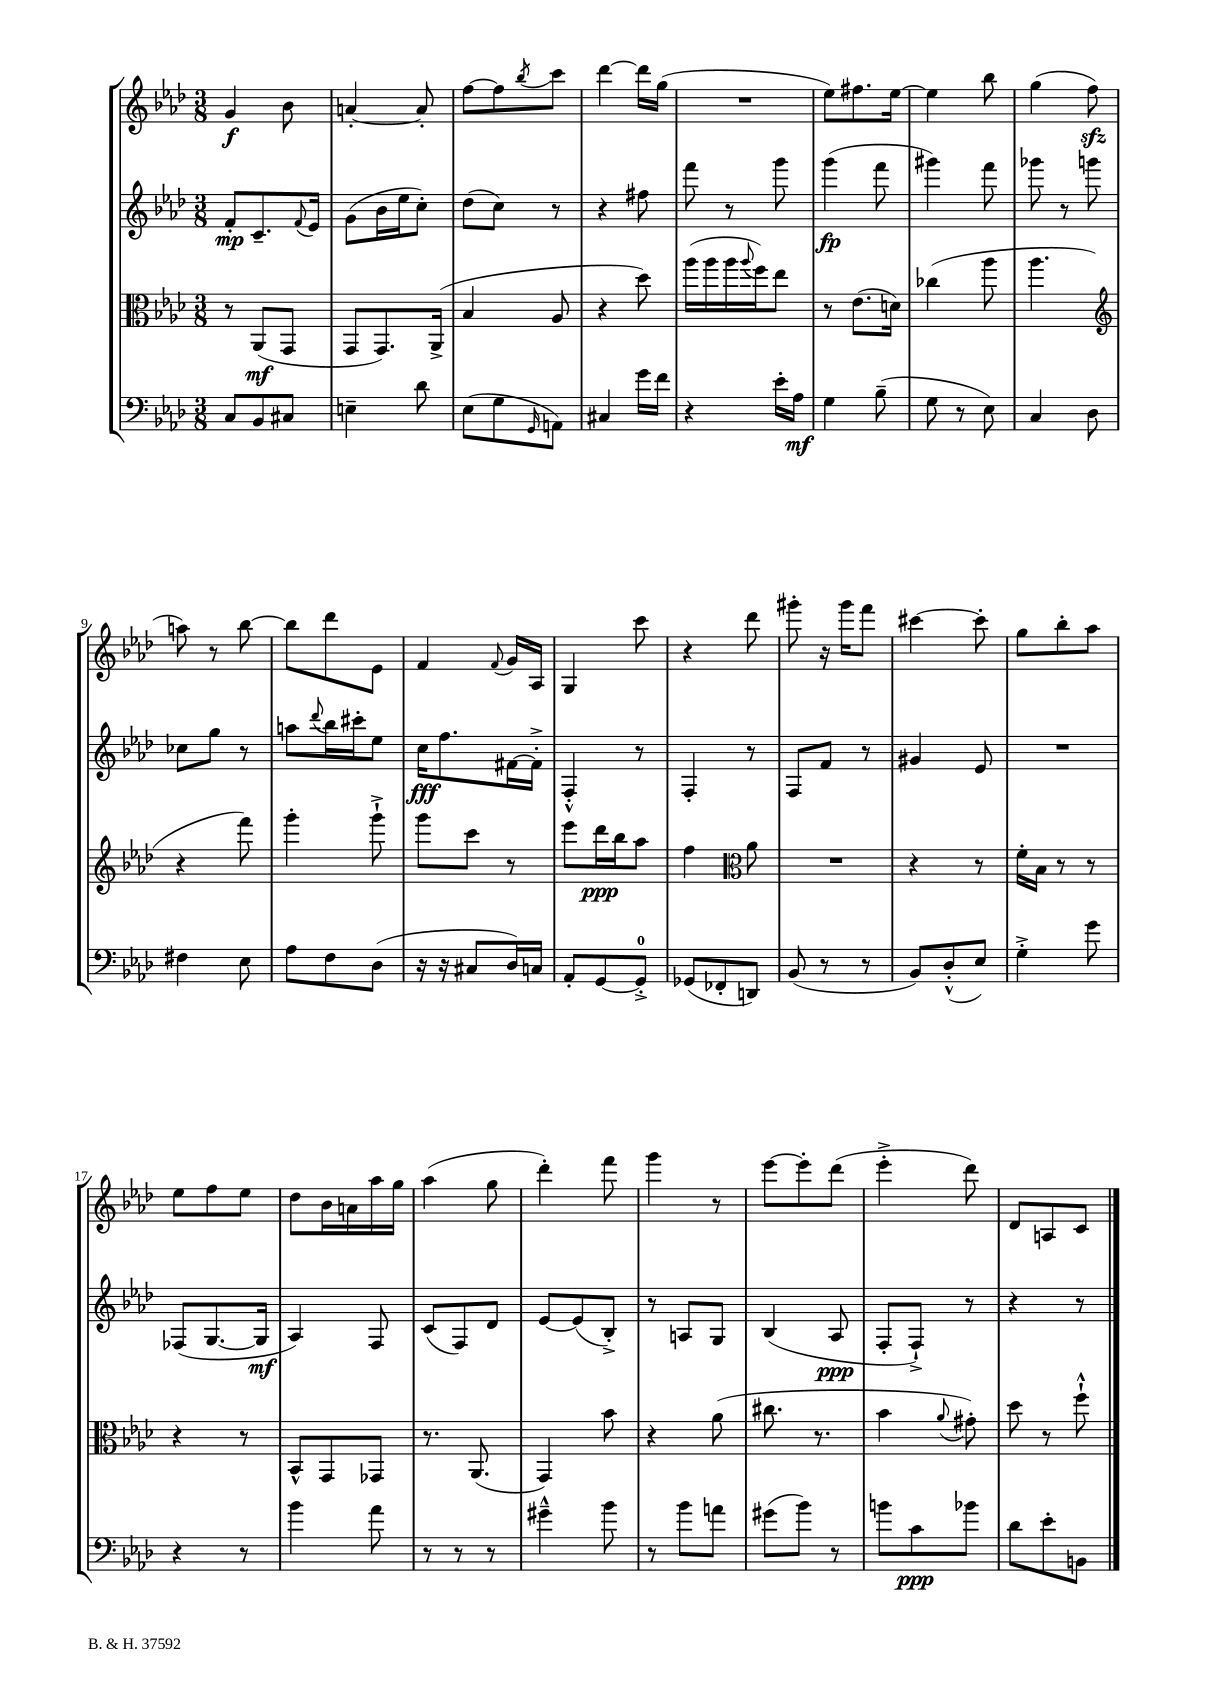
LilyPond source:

<<
\new StaffGroup <<
\new Staff = "s0" {
    \clef treble \key aes \major \numericTimeSignature \time 3/8
    g'4\f bes'8 |
    a'4~-. a'8-. |
    f''8~ f''8 \acciaccatura { bes''8 } c'''8 |
    des'''4~ des'''16 g''16( |
    R4. |
    ees''8) fis''8. ees''16~ |
    ees''4 bes''8 |
    g''4( f''8\sfz |
    a''8) r8 bes''8~ |
    bes''8 des'''8 ees'8 |
    f'4 \appoggiatura { f'8 } g'16 aes16 |
    g4 c'''8 |
    r4 des'''8 |
    gis'''8-. r16 gis'''16 f'''8 |
    cis'''4~ cis'''8-. |
    g''8 bes''8-. aes''8 |
    ees''8 f''8 ees''8 |
    des''8 bes'16 a'16 aes''16 g''16 |
    aes''4( g''8 |
    des'''4-.) f'''8 |
    g'''4 r8 |
    ees'''8~ ees'''8-. des'''8( |
    ees'''4-.-> des'''8) |
    des'8 a8 c'8 \bar "|." |
}
\new Staff = "s1" {
    \clef treble \key aes \major \numericTimeSignature \time 3/8
    f'8-.\mp c'8.-- \appoggiatura { f'8 } ees'16 |
    g'8( bes'16 ees''16 c''8-.) |
    des''8( c''8) r8 |
    r4 fis''8 |
    f'''8 r8 g'''8 |
    g'''4\fp( f'''8 |
    gis'''4) f'''8 |
    ges'''8 r8 g'''8 |
    ces''8 g''8 r8 |
    a''8 \appoggiatura { des'''8 } bes''16 cis'''16-. ees''8 |
    c''16\fff f''8. fis'16~ fis'16-.-> |
    f4-.-^ r8 |
    f4-. r8 |
    f8 f'8 r8 |
    gis'4 ees'8 |
    R4. |
    fes8( g8.~ g16\mf |
    aes4) f8 |
    c'8( f8) des'8 |
    ees'8~ ees'8( bes8-.->) |
    r8 a8 g8 |
    bes4( aes8\ppp |
    f8-. f8-!->) r8 |
    r4 r8 \bar "|." |
}
\new Staff = "s2" {
    \clef alto \key aes \major \numericTimeSignature \time 3/8
    r8 aes,8\mf( g,8 |
    g,8 g,8.) aes,16->( |
    bes4 aes8 |
    r4 des''8) |
    aes''16( aes''16 aes''16 \appoggiatura { aes''8 } f''16) ees''8 |
    r8 ees'8.( d'16) |
    ces''4( aes''8 |
    aes''4. |
    \clef treble r4 f'''8) |
    g'''4-. g'''8-!-> |
    g'''8 c'''8 r8 |
    ees'''8 des'''16\ppp bes''16 aes''8 |
    f''4 \clef alto aes'8 |
    R4. |
    r4 r8 |
    f'16-. bes16 r8 r8 |
    r4 r8 |
    bes,8-^ g,8 ges,8 |
    r8. aes,8.( |
    g,4) bes'8 |
    r4 aes'8( |
    cis''8. r8. |
    bes'4 \appoggiatura { aes'8 } gis'8-.) |
    des''8 r8 f''8-!-^ \bar "|." |
}
\new Staff = "s3" {
    \clef bass \key aes \major \numericTimeSignature \time 3/8
    c8 bes,8 cis8 |
    e4-- des'8 |
    ees8( g8 \grace { g,16 } a,8) |
    cis4 g'16 f'16 |
    r4 ees'16-. aes16\mf |
    g4 bes8--( |
    g8 r8 ees8) |
    c4 des8 |
    fis4 ees8 |
    aes8 f8 des8( |
    r16 r16 cis8 des16) c16 |
    aes,8-. g,8~ g,8-0-.-> |
    ges,8( fes,8-. d,8) |
    bes,8( r8 r8 |
    bes,8) des8-.-^( ees8) |
    g4-.-> g'8 |
    r4 r8 |
    bes'4 aes'8 |
    r8 r8 r8 |
    gis'4---^ bes'8 |
    r8 bes'8 a'8 |
    gis'8( bes'8) r8 |
    b'8 c'8\ppp bes'8 |
    des'8 ees'8-. b,8 \bar "|." |
}
>>
>>
